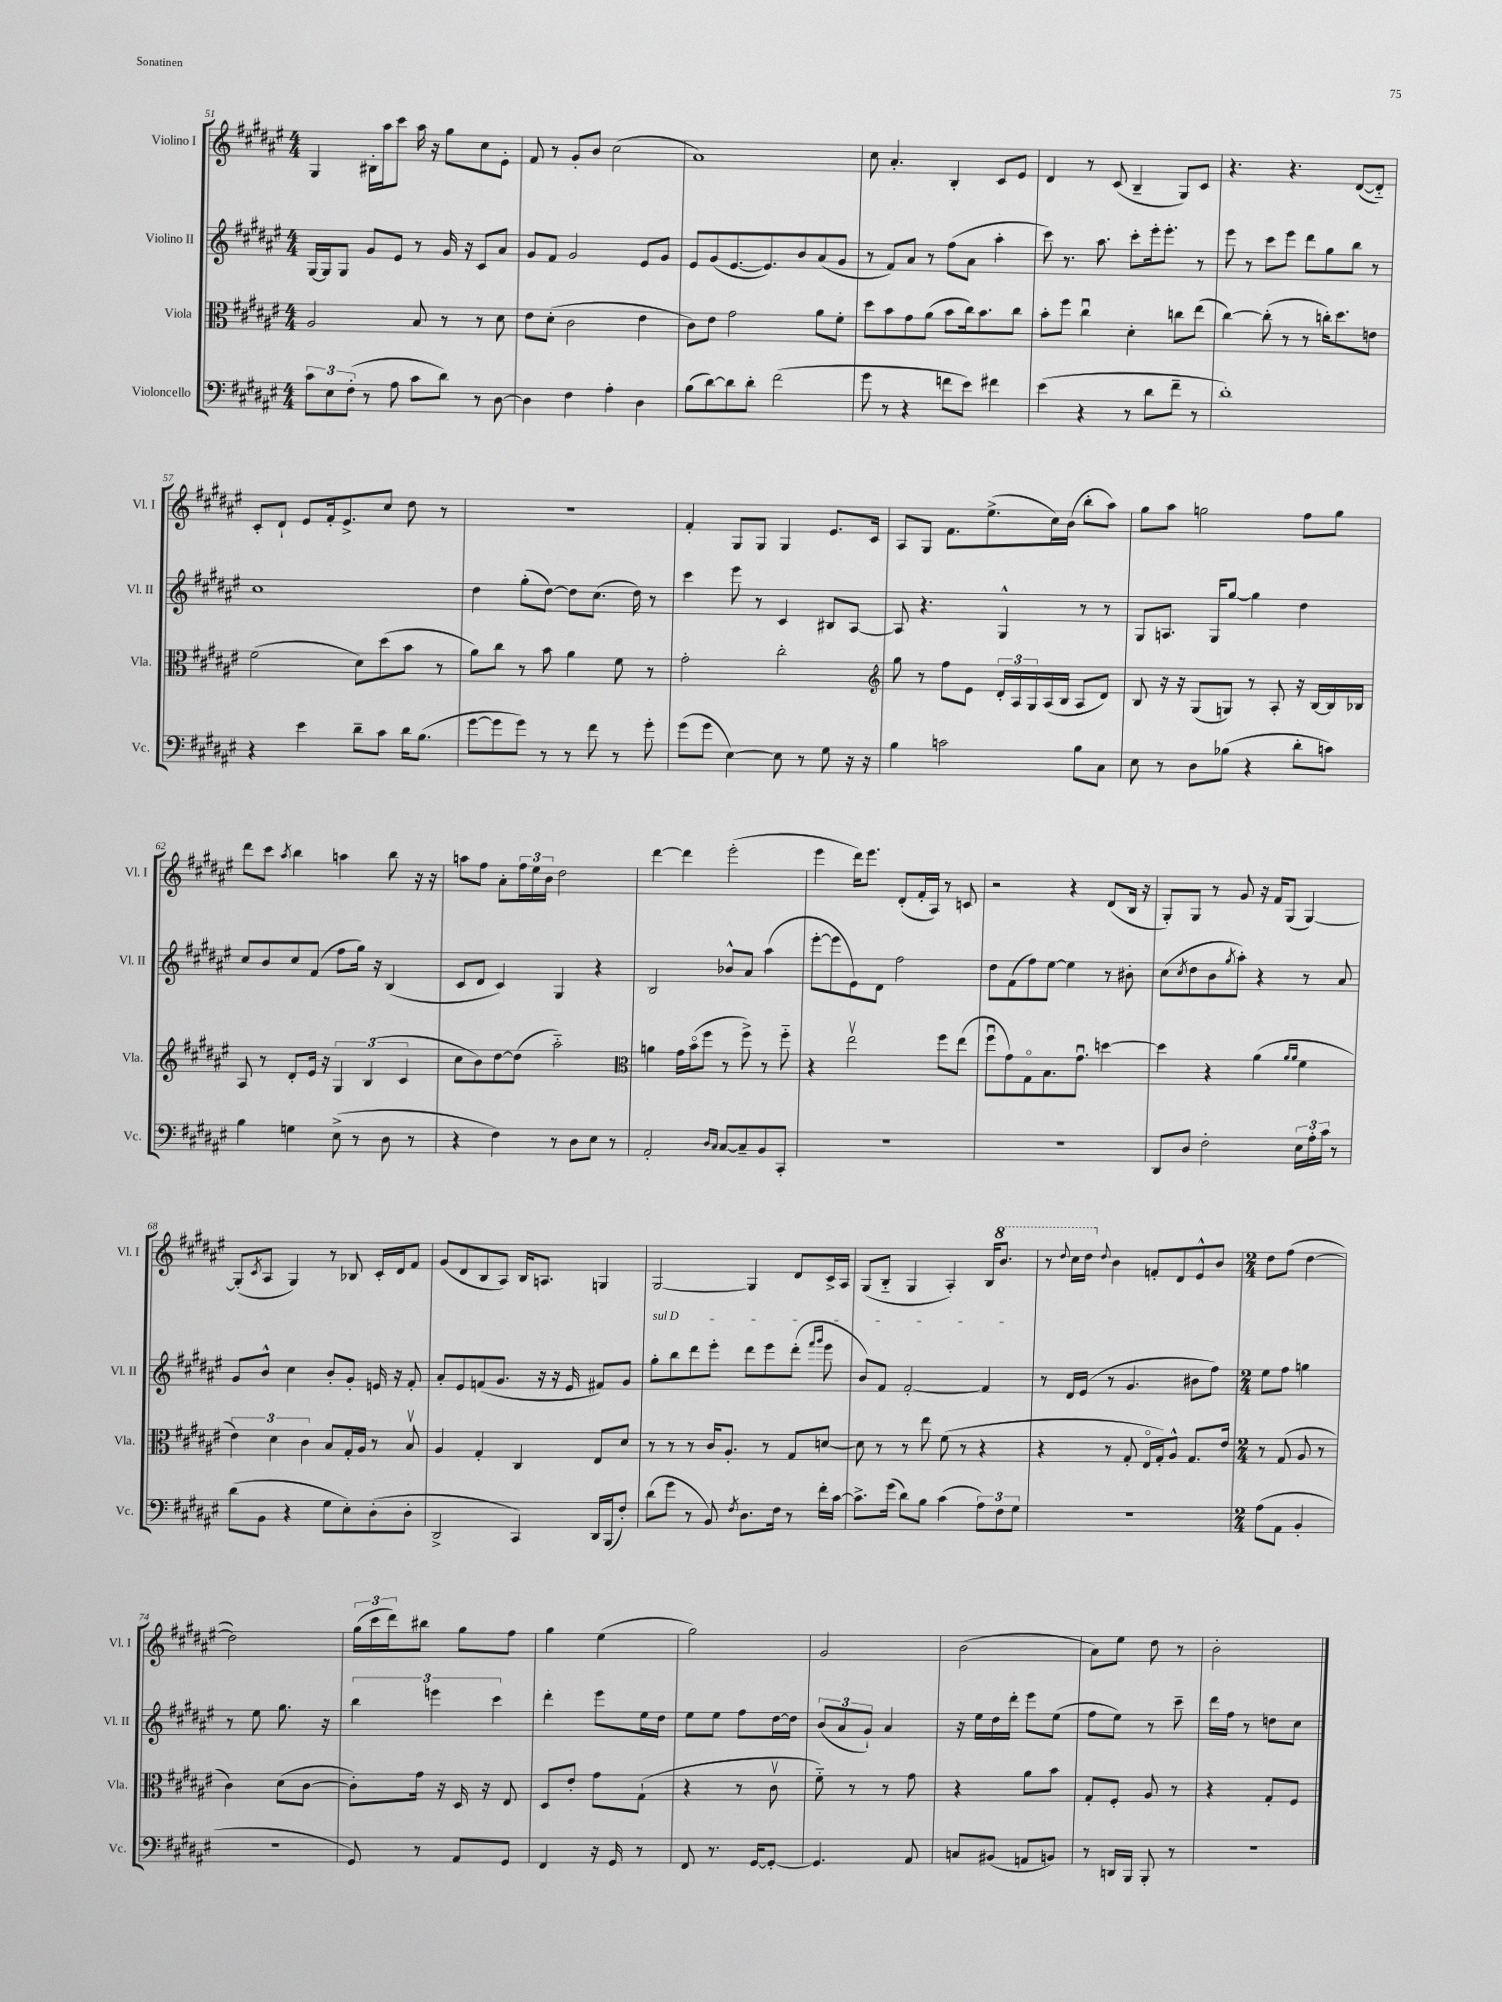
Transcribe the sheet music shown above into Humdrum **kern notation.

**kern	**kern	**kern	**kern
*part4	*part3	*part2	*part1
*staff4	*staff3	*staff2	*staff1
*I"Violoncello	*I"Viola	*I"Violino II	*I"Violino I
*I'Vc.	*I'Vla.	*I'Vl. II	*I'Vl. I
*clefF4	*clefC3	*clefG2	*clefG2
*k[f#c#g#d#a#e#]	*k[f#c#g#d#a#e#]	*k[f#c#g#d#a#e#]	*k[f#c#g#d#a#e#]
*M4/4	*M4/4	*M4/4	*M4/4
=51	=51	=51	=51
12c#\L	2A#/	[16G#/LL	4G#/
.	.	16G#/J]	.
12E#\	.	.	.
.	.	8G#/J	.
(12F#'\J	.	.	.
8r	.	8g#/L	16B#X'\LL
.	.	.	16aa#\J
8A#\	.	8e#/J	8ccc#\J
8c#\L	8B/	8r	16aa#\
.	.	.	16r
8d#\J)	8r	16g#/	8gg#\L
.	.	16r	.
8r	8r	8c#/L	8cc#\
[8D#\	8d#\	8a#/J	8e#'\J
=52	=52	=52	=52
4D#\]	8e#\L	8g#/L	8f#/
.	(8d#'\J	8f#/J	8r
4F#\	2c#\	2g#/	8g#'/L
.	.	.	8b/J
4A#'\	.	.	(2cc#\
4D#\	4e#\	8e#/L	.
.	.	8g#/J	.
=53	=53	=53	=53
(8B\L	8c#\L)	8e#/L	1a#)
[8d#\)	8e#\J	(8g#/	.
8d#\]	2g#\	[8.e#/	.
8d#'\J	.	.	.
.	.	8.e#/])	.
(2f#\	.	.	.
.	.	8b/	.
.	8a#\L	(8a#/	.
.	8f#'\J	8g#/J	.
=54	=54	=54	=54
8g#\	8dd#\L	8r	8cc#\
8r	8b\	8f#/L)	4.a#'/
4r	8g#\	8a#/J	.
.	(8a#\J	8r	.
8fn\L	8b\L	(8ff#\L	4B'/
8e#\J)	16cc#\k)	8a#\J	.
.	8.b\	.	.
4f#X\	.	4aa#'\	8c#/L
.	8cc#\J	.	8e#/J
=55	=55	=55	=55
(4e#\	8b'\L	8ccc#\)	4d#/
.	8ff#\J	8.r	.
4r	4cc#u\	.	8r
.	.	8.aa#\	.
.	.	.	(8c#/
8r	4d#'\	8ccc#'\L	4B~/
8d#\L	.	16eee#'\k	.
.	.	8.eee#'\J	.
8f#~\J	8ccn\L	.	8G#/L)
8r	(8ee#\J	8r	8c#/J
=56	=56	=56	=56
1d#')	[4cc#\)	8eee#\	4.r
.	.	8r	.
.	(8cc#'\]	8ccc#\L	.
.	8r	8eee#\J	4.r
.	8r	8ddd#\L	.
.	16ccn'\KL)	8gg#\	.
.	8.dd#\	.	.
.	.	8bb\J	([8d#/L
.	8en\J	8r	8d#/J])
!!LO:LB:g=z
=57	=57	=57	=57
4r	(2f#\	1cc#	8c#'/L
.	.	.	8d#`/J
4e#\	.	.	8e#/L
.	.	.	16f#'/k
.	.	.	8.e#^/
8d#~\L	8d#\L)	.	.
8c#\J	(8dd#\	.	8cc#/J
16d#\KL	8b\J	.	8dd#\
(8.B\J	.	.	.
.	8r	.	8r
=58	=58	=58	=58
[8g#\L	8a#\L)	4dd#\	1r
8g#\]	8cc#\J	.	.
8g#\J)	8r	(8gg#'\L	.
8r	8b\	[8dd#\J)	.
8r	4a#\	8dd#\L]	.
8f#\	.	(8.cc#\J	.
8r	8f#\	.	.
.	.	16dd#\)	.
8g#'\	8r	8r	.
=59	=59	=59	=59
(8g#\L	2g#'\	4ccc#\	4f#'/
8g#\J	.	.	.
[4E#\)	.	8eee#\	8G#/L
.	.	8r	8G#/J
8E#\]	2cc#'\	4c#/	4G#/
8r	.	.	.
8G#\	.	8B#X/L	8.e#/L
16r	.	[8A#/J	.
16r	.	.	16c#/Jk
=60	=60	=60	=60
*	*clefG2	*	*
4B\	8gg#\	8A#/]	8A#/L
.	8r	4.r	8G#/J
2cn\	8ff#\L	.	8.f#\L
.	8e#\J	.	.
.	.	.	(8.ee#^\
.	24d#'/LL	4G#^^/	.
.	24A#/	.	.
.	24G#/	.	.
.	(16A#/	.	16cc#\L)
.	16B/JJ	.	(16b\JJ
8B\L	8A#/L	8r	8bb'\L
8C#\J	8d#/J)	8r	8aa#\J)
=61	=61	=61	=61
8E#\	8B/	8G#/L	8gg#\L
8r	16r	8.An/J	8aa#\J
.	16r	.	.
8D#\L	(8G#/L	.	2ggn\
.	.	16G#/KL	.
(8B-X\J	8Gn/J)	[8gg#/J	.
4r	8r	4gg#\]	.
.	8A#'/	.	.
8d#'\L	16r	4dd#\	8ff#\L
.	[16B/LL	.	.
8cn\J)	16B/]	.	8gg\J
.	16B-X/JJ	.	.
!!LO:LB:g=z
=62	=62	=62	=62
4B\	8A#/	8cc#/L	8ddd#\L
.	8r	8b/	8ccc#\J
.	.	.	8qaa#/
4Gn\	8d#'/L	8cc#/	4bb\
.	16e#/Jk	(8f#/J	.
.	16r	.	.
(8E#^\	6G#/	8ff#\L	4aan\
8r	.	16gg#\Jk)	.
.	(6B/	.	.
.	.	16r	.
8D#\	.	(4B/	8bb\
.	6c#/	.	.
8r	.	.	16r
.	.	.	16r
=63	=63	=63	=63
4r	8cc#\L	8c#/L	8aan\L
.	8b\)	8d#/J	8ff#\J
4F#\)	[8dd#\	4c#/)	8a#'\L
.	(8dd#\J]	.	24ff#\L
.	.	.	24ee#\
.	.	.	24b\JJ
8r	2aa#\)	4G#/	2dd#\
8D#\L	.	.	.
8E#\J	.	4r	.
8r	.	.	.
=64	=64	=64	=64
*	*clefC3	*	*
2AA#'/	4an\	2B/	[4ddd#\
.	16g#\LL	.	4ddd#\]
.	(16b\J	.	.
.	8ff#\J	.	.
16qqD#/LL	.	.	.
16qqC#/JJ	.	.	.
[8C#/L	8r	8b-X^^/L	(2eee#'\
8C#~/]	8ff#^\)	8a#/J	.
8BB/	8r	(4aa#\	.
8CC#'/J	8ff#\	.	.
=65	=65	=65	=65
1r	4r	[8eee#'\L	4eee#\
.	.	8eee#\]	.
.	2ee#v\	8e#\)	16ddd#\KL)
.	.	.	8.eee#\J
.	.	8d#\J	.
.	.	2ff#\	(8d#'/L
.	.	.	16f#'/L
.	.	.	16A#/JJ)
.	8ff#\L	.	8r
.	(8ee#\J	.	8cn/
=66	=66	=66	=66
1r	8ff#u\L	8dd#\L	2r
.	8g#\)	(8f#\	.
.	8G#\	8ff#\)	.
.	8.B\	[8ee#\J	.
.	.	4ee#\]	4r
.	8.g#u\J	.	.
.	[4ddn\	8r	(8d#/L
.	.	8b#X'\	16B/Jk
.	.	.	16r
=67	=67	=67	=67
8DD#/L	4dd\]	(8cc#\L	8G#'/L)
.	.	8qcc#/	.
8D#/J	.	8dd#\	8G#/J
2F#'\	4r	8b\	8r
.	.	8qgg#/	.
.	.	8aa#'\J)	8g#/
.	(4a#\	4r	16r
.	.	.	16f#/KL
.	.	.	(8G#/J
.	16qqa#/LL	.	.
.	16qqa#/JJ	.	.
24E#\LL	4f#\	8r	[4G#/)
24A#'\	.	.	.
24c#\JJ	.	.	.
8r	.	8a#/	.
!!LO:LB:g=z
=68	=68	=68	=68
(8d#\L	6e#\)	8g#/L	(8G#'/L]
.	.	.	8qc#/
8BB\J	.	8b^^/J	8A#/J
.	6d#\	.	.
4r	.	4cc#\	4G#/)
.	6c#\	.	.
8G#\L	8B/L	8b'/L	8r
8E#'\)	16G#'/L	8g#'/J	8B-X/
.	16A#/JJ	.	.
(8D#'\	8r	16en/	16c#'/LL
.	.	16r	16d#/J
8D#'\J	8Bv/	8f#'/	8f#/J
=69	=69	=69	=69
2DD#^/	4A#/	8a#'/L	(8g#/L
.	.	8e#/	8d#/
.	4G#'/	(8fn/	8B/
.	.	8.g#/J	8A#/J)
4CC#/)	4C#/	.	16B/KL
.	.	16r	8.An/J
.	.	16r	.
.	.	16e#/	.
16DD#/LL	8E#/L	8f#X/L)	4Gn/
(16BBB/J	.	.	.
8F#'/J)	8d#/J	8g#/J	.
=70	=70	=70	=70
!	!	!LO:TX:a:i:t=sul D	!
(8d#\L	8r	8gg#'\L	[2G#/
8g#\J	8r	8bb\	.
8r	8r	8ddd#\	.
8BB/)	16c#/KL	8eee#'\J	.
.	8.A#'/J	.	.
8qF#/	.	.	.
8.D#\L	.	8ddd#\L	4G#/]
.	8r	8eee#\	.
16F#\Jk	.	.	.
8r	8G#/L	(8ddd#'\J	8d#/L
.	.	16qqfff#/LL	.
.	.	16qqggg#/JJ	.
16f#'\LL	[8dn/J	8eee#\	16c#^/L
[16c#\JJ	.	.	16A#/JJ
=71	=71	=71	=71
8.c#^\L]	8d\]	8b/L)	(8G#/L
.	8r	8f#/J	8B/J
(16g#\Jk	.	.	.
8d#\L)	8r	[2f#'/	4G#/
8B\J	8ee#\	.	.
(4c#\	(8f#\	.	4A#'/)
.	8r	.	.
12A#\L)	4r	4f#/]	16B/KL
*	*	*	*8va
.	.	.	8.bb/J
12F#\	.	.	.
12G#\J	.	.	.
=72	=72	=72	=72
1r	4r	8r	8r
.	.	.	8qqddd#/
.	.	16d#/LL	16ccc#\LL
.	.	(16e#/JJ	16ddd#\JJ
*	*	*	*X8va
.	.	.	8qqdd#/
.	8r	8r	4b\
.	8G#'/	4.g#/	.
.	16E#/LL	.	8fn'/L
.	16G#'/J)	.	.
.	8A#^^/J	.	8d#/
.	8.G#/L	8b#X\L	8e#^^/
.	.	8ff#\J)	8b/J
.	16e#/Jk	.	.
=73	=73	=73	=73
*M2/4	*M2/4	*M2/4	*M2/4
(8A#\L	8r	8ee#\L	8dd#\L
8AA#\J	(8G#/	8ff#\J	(8ff#\J
4BB'/	8A#/	4ggn\	[4dd#\
.	8r	.	.
!!LO:LB:g=z
=74	=74	=74	=74
2r	4c#\)	8r	2dd#\])
.	.	8ee#\	.
.	(8d#\L	8.gg#\	.
.	[8c#\J	.	.
.	.	16r	.
=75	=75	=75	=75
8GG#/)	8c#'\L])	6bb\	(24gg#\LL
.	.	.	24ccc#\
.	.	.	24ddd#\J)
8r	16g#\Jk	.	8bb#X\J
.	.	6eeen\	.
.	16r	.	.
8AA#/L	16D#/	.	8gg#\L
.	16r	.	.
.	.	6ccc#\	.
8GG#/J	8E#/	.	8ff#\J
=76	=76	=76	=76
4FF#/	8D#/L	4ddd#'\	4gg#\
.	8e#'/J	.	.
16r	8g#\L	8eee#\L	(4ee#\
16GG#/	.	.	.
8r	(8G#`\J	16ee#\L	.
.	.	16dd#\JJ	.
=77	=77	=77	=77
8FF#/	4r	8ee#\L	2gg#\)
8.r	.	8ee#\J	.
.	8r	8ff#\L	.
[16GG#/KL	.	.	.
8GG#'/J_	8c#v\	[16dd#\L	.
.	.	16dd#\JJ]	.
=78	=78	=78	=78
4.GG#/]	8f#\)	(12b/L	2g#/
.	.	12a#/	.
.	8r	.	.
.	.	12g#`/J)	.
.	8r	4a#/	.
8AA#/	8g#\	.	.
=79	=79	=79	=79
8Cn/L	4r	16r	(2b\
.	.	16ee#\LL	.
(8BB#X/J	.	16dd#\	.
.	.	16ddd#'\JJ	.
8AAn/L	8a#\L	8eee#\L	.
8BBn/J)	8b\J	(8ee#\J	.
=80	=80	=80	=80
8r	8G#'/L	8ff#\L	8a#\L)
16DDn/LL	8F#'/J	8ee#\J)	8ee#\J
16BBB/JJ	.	.	.
8BBB'/	8A#/	8r	8dd#\
8r	8r	8ccc#~\	8r
=81	=81	=81	=81
2r	4r	16ddd#\LL	2b'\
.	.	16ff#\JJ	.
.	.	8r	.
.	8G#'/L	8ddn\L	.
.	8F#/J	8cc#\J	.
==	==	==	==
*-	*-	*-	*-
